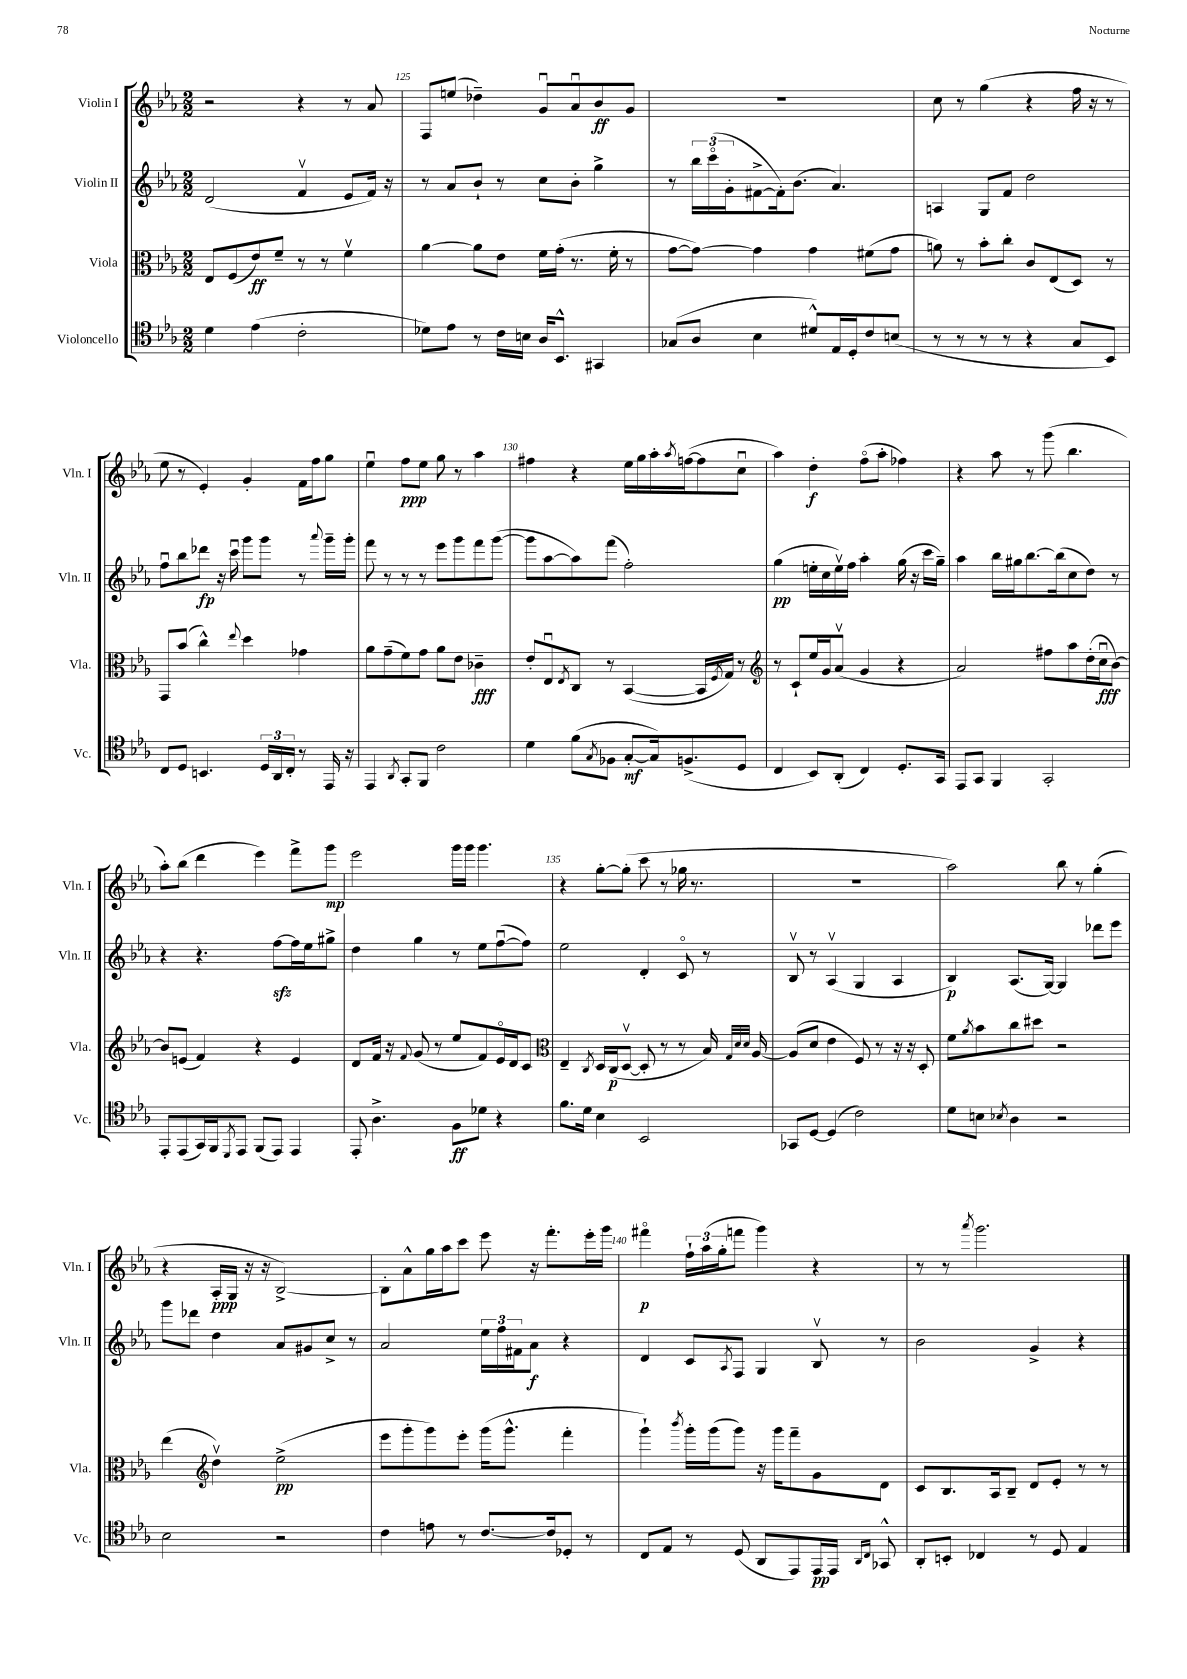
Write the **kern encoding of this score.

**kern	**dynam	**kern	**dynam	**kern	**dynam	**kern	**dynam
*part4	*part4	*part3	*part3	*part2	*part2	*part1	*part1
*staff4	*staff4	*staff3	*staff3	*staff2	*staff2	*staff1	*staff1
*I"Violoncello	*	*I"Viola	*	*I"Violin II	*	*I"Violin I	*
*I'Vc.	*	*I'Vla.	*	*I'Vln. II	*	*I'Vln. I	*
*clefC4	*	*clefC3	*	*clefG2	*	*clefG2	*
*k[b-e-a-]	*	*k[b-e-a-]	*	*k[b-e-a-]	*	*k[b-e-a-]	*
*M2/2	*	*M2/2	*	*M2/2	*	*M2/2	*
=124	=124	=124	=124	=124	=124	=124	=124
4d\	.	8E-/L	.	(2d/	.	2r	.
.	.	(8F/	.	.	.	.	.
(4e-\	.	8e-/)	ff	.	.	.	.
.	.	8f~/J	.	.	.	.	.
2c'\	.	8r	.	4fv/	.	4r	.
.	.	8r	.	.	.	.	.
.	.	4fv\	.	8e-/L	.	8r	.
.	.	.	.	16f/Jk)	.	8a-/	.
.	.	.	.	16r	.	.	.
=125	=125	=125	=125	=125	=125	=125	=125
8d-X\L)	.	[4a-\	.	8r	.	8F/L	.
8e-\J	.	.	.	8a-/L	.	(8een/J	.
8r	.	8a-\L]	.	8b-`/J	.	4dd-X~\)	.
16c\LL	.	8e-\J	.	8r	.	.	.
16Bn\JJ	.	.	.	.	.	.	.
16A-/KL	.	16f\LL	.	8cc\L	.	8gu/L	.
8.BB-^^/J	.	(16g'\JJ	.	.	.	.	.
.	.	8.r	.	8b-'\J	.	8a-u/	.
4GG#X/	.	.	.	4gg^\	.	8b-/	ff
.	.	16f'\	.	.	.	.	.
.	.	8r	.	.	.	8g/J	.
=126	=126	=126	=126	=126	=126	=126	=126
(8G-X/L	.	[8g\L	.	8r	.	1r	.
8A-/J	.	8g\J_)	.	24bb-\LL	.	.	.
.	.	.	.	(24ccc\	.	.	.
.	.	.	.	24g'\J	.	.	.
4B-\	.	4g\]	.	[8f#X^\	.	.	.
.	.	.	.	16f#'\k])	.	.	.
.	.	.	.	(8.b-\J	.	.	.
8d#X^^/L)	.	4g\	.	.	.	.	.
16E-/L	.	.	.	4.a-/)	.	.	.
16D'/J	.	.	.	.	.	.	.
8c/	.	(8f#X\L	.	.	.	.	.
(8Bn/J	.	8g\J	.	.	.	.	.
=127	=127	=127	=127	=127	=127	=127	=127
8r	.	8an\)	.	4An/	.	8cc\	.
8r	.	8r	.	.	.	8r	.
8r	.	8b-'\L	.	8G/L	.	(4gg\	.
8r	.	8cc'\J	.	8f/J	.	.	.
4r	.	8c/L	.	2dd\	.	4r	.
.	.	(8E-/	.	.	.	.	.
8G/L	.	8D/J)	.	.	.	16ff\	.
.	.	.	.	.	.	16r	.
8BB-/J)	.	8r	.	.	.	8r	.
!!LO:LB:g=z
=128	=128	=128	=128	=128	=128	=128	=128
8C/L	.	8GG/L	.	8ffu\L	.	8ee-\	.
8D/J	.	(8b-/J	.	8bb-\	.	8r	.
4.BBn/	.	4cc^^\)	.	8ddd-X\J	fp	4e-'/)	.
.	.	.	.	16r	.	.	.
.	.	.	.	16cccu\	.	.	.
.	.	8qqee-/	.	.	.	.	.
.	.	4dd\	.	8ggg\L	.	4g'/	.
24D/LL	.	.	.	8ggg\J	.	.	.
24AA-/	.	.	.	.	.	.	.
24C'/JJ	.	.	.	.	.	.	.
8r	.	4g-X\	.	8r	.	16f\LL	.
.	.	.	.	.	.	16ff\J	.
.	.	.	.	8qqaaa-/	.	.	.
16EE-/	.	.	.	16ggg~\LL	.	8gg\J	.
16r	.	.	.	16ggg'\JJ	.	.	.
=129	=129	=129	=129	=129	=129	=129	=129
4EE-/	.	8a-\L	.	8fff\	.	4ee-u\	.
.	.	(8g~\	.	8r	.	.	.
8qAA-/	.	.	.	.	.	.	.
8GG'/L	.	8f\)	.	8r	.	8ff\L	ppp
8FF/J	.	8g\J	.	8r	.	8ee-\J	.
2c\	.	8a-\L	.	8eee-\L	.	8gg\	.
.	.	8e-\J	.	8ggg\	.	8r	.
.	.	4c-X~\	fff	8fff\	.	4aa-\	.
.	.	.	.	([8ggg\J	.	.	.
=130	=130	=130	=130	=130	=130	=130	=130
4d\	.	8e-'/L	.	8ggg\L]	.	4ff#X\	.
.	.	8E-u/	.	[8aa-\	.	.	.
.	.	8qE-/	.	.	.	.	.
(8f\L	.	8C/J	.	8aa-\])	.	4r	.
8qG/	.	.	.	.	.	.	.
8F-X\J	.	8r	.	(8fff\J	.	.	.
[8G'/L	mf	([4BB-/	.	2ff'\)	.	16ee-\LL	.
.	.	.	.	.	.	16gg\	.
16G/k])	.	.	.	.	.	16aa-'\	.
.	.	.	.	.	.	8qaa-/	.
(8.Fn^/	.	.	.	.	.	([16ffn\J	.
.	.	16BB-/LL]	.	.	.	8ff\]	.
.	.	8qF/	.	.	.	.	.
.	.	16G/JJ)	.	.	.	.	.
8D/J	.	8r	.	.	.	8ccu\J	.
=131	=131	=131	=131	=131	=131	=131	=131
*	*	*clefG2	*	*	*	*	*
4C/	.	8r	.	(4gg\	pp	4aa-\)	.
.	.	8c`/L	.	.	.	.	.
8BB-/L)	.	16ee-/L	.	16een'\LL	.	4dd'\	f
.	.	16g/J	.	16cc\	.	.	.
(8AA-'/J	.	(8a-v/J	.	16eev\)	.	.	.
.	.	.	.	16ff\JJ	.	.	.
4C/)	.	4g/	.	4aa-'\	.	(8ff\L	.
.	.	.	.	.	.	8aa-'\J	.
8.D'/L	.	4r	.	(16gg\	.	4ff-X\)	.
.	.	.	.	16r	.	.	.
.	.	.	.	16ccc\LL	.	.	.
16GG/Jk	.	.	.	16gg~\JJ)	.	.	.
=132	=132	=132	=132	=132	=132	=132	=132
8EE-/L	.	2a-/)	.	4aa-\	.	4r	.
8GG/J	.	.	.	.	.	.	.
4FF/	.	.	.	16bb-\LL	.	8aa-\	.
.	.	.	.	16gg#X\J	.	.	.
.	.	.	.	[8.bb-\	.	8r	.
2GG'/	.	8ff#X\L	.	.	.	(8ggg\	.
.	.	.	.	(16bb-\k]	.	.	.
.	.	8aa-\	.	8cc\	.	4.bb-\	.
.	.	(16dd'\L	.	8dd\J)	.	.	.
.	.	16ccu\J	fff	.	.	.	.
.	.	[8b-\J)	.	8r	.	.	.
!!LO:LB:g=z
=133	=133	=133	=133	=133	=133	=133	=133
8EE-'/L	.	8b-/L]	.	4r	.	8aa-'\L)	.
(8EE-/	.	(8en/J	.	.	.	(8bb-\J	.
16GG/L)	.	4f/)	.	4.r	.	4ddd\	.
16FF/J	.	.	.	.	.	.	.
8qDD/	.	.	.	.	.	.	.
8EE-/J	.	.	.	.	.	.	.
(8FF/L	.	4r	.	.	.	4eee-\)	.
8EE-/J)	.	.	.	[8ffzz\L	.	.	.
4EE-/	.	4e/	.	16ff\L]	.	8fff^\L	.
.	.	.	.	16ee-\J	.	.	.
.	.	.	.	8gg#X^\J	.	8ggg\J	mp
=134	=134	=134	=134	=134	=134	=134	=134
8EE-'/	.	8d/L	.	4dd\	.	2eee-\	.
4.A-^\	.	16f/Jk	.	.	.	.	.
.	.	16r	.	.	.	.	.
.	.	8qqf/	.	.	.	.	.
.	.	(8g/	.	4gg\	.	.	.
.	.	8r	.	.	.	.	.
8F\L	ff	8ee-/L	.	8r	.	16ggg\LL	.
.	.	.	.	.	.	16ggg\JJ	.
8d-X\J	.	8f/)	.	8ee-\L	.	4.ggg\	.
4r	.	16e-/L	.	([8ffu\	.	.	.
.	.	16d/J	.	.	.	.	.
.	.	8c/J	.	8ff\J])	.	.	.
=135	=135	=135	=135	=135	=135	=135	=135
*	*	*clefC3	*	*	*	*	*
8.f\L	.	4E-~/	.	2ee-\	.	4r	.
16d\Jk	.	.	.	.	.	.	.
.	.	8qC/	.	.	.	.	.
4B-\	.	16D/LL	.	.	.	[8gg'\L	.
.	.	(16C/J	p	.	.	.	.
.	.	[8Dv/J	.	.	.	(8gg'\J]	.
2BB-/	.	8D'/]	.	4d'/	.	8ccc\	.
.	.	8r	.	.	.	8r	.
.	.	8r	.	8c/	.	16gg-X\	.
.	.	.	.	.	.	8.r	.
.	.	16B-/)	.	8r	.	.	.
.	.	32qqG/LLL	.	.	.	.	.
.	.	32qqd/	.	.	.	.	.
.	.	32qqd/JJJ	.	.	.	.	.
.	.	[16A-/	.	.	.	.	.
=136	=136	=136	=136	=136	=136	=136	=136
8GG-X/L	.	(8A-/L]	.	8B-v/	.	1r	.
[8D/J	.	8d/J	.	8r	.	.	.
(4D/]	.	4e-\	.	(4A-v/	.	.	.
2c\)	.	8F/)	.	4G/	.	.	.
.	.	8r	.	.	.	.	.
.	.	16r	.	4A-/	.	.	.
.	.	16r	.	.	.	.	.
.	.	8D'/	.	.	.	.	.
=137	=137	=137	=137	=137	=137	=137	=137
8d\L	.	8f\L	.	4B-/)	p	2aa-\)	.
.	.	8qa-/	.	.	.	.	.
8Bn\J	.	8b-\	.	.	.	.	.
8qB-X/	.	.	.	.	.	.	.
4A-\	.	8cc\	.	(8.A-/L	.	.	.
.	.	8dd#X\J	.	.	.	.	.
.	.	.	.	[16G/Jk)	.	.	.
2r	.	2r	.	4G/]	.	8bb-\	.
.	.	.	.	.	.	8r	.
.	.	.	.	8ddd-X\L	.	(4gg'\	.
.	.	.	.	8eee-\J	.	.	.
!!LO:LB:g=z
=138	=138	=138	=138	=138	=138	=138	=138
2B-\	.	(4ee-\	.	8ggg\L	.	4r	.
.	.	.	.	8ddd-X\J	.	.	.
*	*	*clefG2	*	*	*	*	*
.	.	4ddv\)	.	4dd\	.	16A-'/LL	ppp
.	.	.	.	.	.	16G/JJ	.
.	.	.	.	.	.	16r	.
.	.	.	.	.	.	16r	.
2r	.	(2ee-^\	pp	8a-/L	.	[2B-^/)	.
.	.	.	.	8g#X/	.	.	.
.	.	.	.	8cc^/J	.	.	.
.	.	.	.	8r	.	.	.
=139	=139	=139	=139	=139	=139	=139	=139
4c\	.	8eee-\L	.	2a-/	.	8B-'\L]	.
.	.	8ggg'\	.	.	.	8a-^^\	.
8en\	.	8ggg\)	.	.	.	16gg\L	.
.	.	.	.	.	.	16aa-\J	.
8r	.	8eee-'\J	.	.	.	8ccc\J	.
[8.c/L	.	(16ggg\KL	.	24ee-\LL	.	8eee-\	.
.	.	.	.	24ff\	.	.	.
.	.	8.ggg^^\J	.	.	.	.	.
.	.	.	.	24f#X\J	.	.	.
.	.	.	.	8a-\J	f	16r	.
16c/k]	.	.	.	.	.	8.fff'\L	.
8D-X'/J	.	4fff'\	.	4r	.	.	.
8r	.	.	.	.	.	16eee-'\L	.
.	.	.	.	.	.	16ggg\JJ	.
=140	=140	=140	=140	=140	=140	=140	=140
8C/L	.	4ggg`\)	.	4d/	.	4fff#X\	p
8E-/J	.	.	.	.	.	.	.
.	.	8qbbb-/	.	.	.	.	.
8r	.	16ggg'\LL	.	8c/L	.	24ff`\LL	.
.	.	.	.	.	.	(24aa-\	.
.	.	(16ggg\J	.	.	.	.	.
.	.	.	.	.	.	24gg'\J	.
.	.	.	.	8qA-/	.	.	.
(8D/	.	8ggg\J)	.	8F/J	.	8fffn\J	.
8AA-/L	.	16r	.	4G/	.	4ggg\)	.
.	.	16ggg\KL	.	.	.	.	.
8EE-/)	.	8fff~\	.	.	.	.	.
16EE-/L	pp	8g\	.	8B-v/	.	4r	.
16EE-/JJ	.	.	.	.	.	.	.
16qqAA-/LL	.	.	.	.	.	.	.
16qqC/JJ	.	.	.	.	.	.	.
8GG-X^^/	.	8d\J	.	8r	.	.	.
=141	=141	=141	=141	=141	=141	=141	=141
8AA-'/L	.	8c/L	.	2b-\	.	8r	.
8BBn'/J	.	8.B-/	.	.	.	8r	.
.	.	.	.	.	.	8qaaa-/	.
4C-X/	.	.	.	.	.	2.ggg\	.
.	.	16A-/k	.	.	.	.	.
.	.	8B-~/J	.	.	.	.	.
8r	.	8d/L	.	4g^/	.	.	.
8D/	.	8e-'/J	.	.	.	.	.
4E-/	.	8r	.	4r	.	.	.
.	.	8r	.	.	.	.	.
==	==	==	==	==	==	==	==
*-	*-	*-	*-	*-	*-	*-	*-
